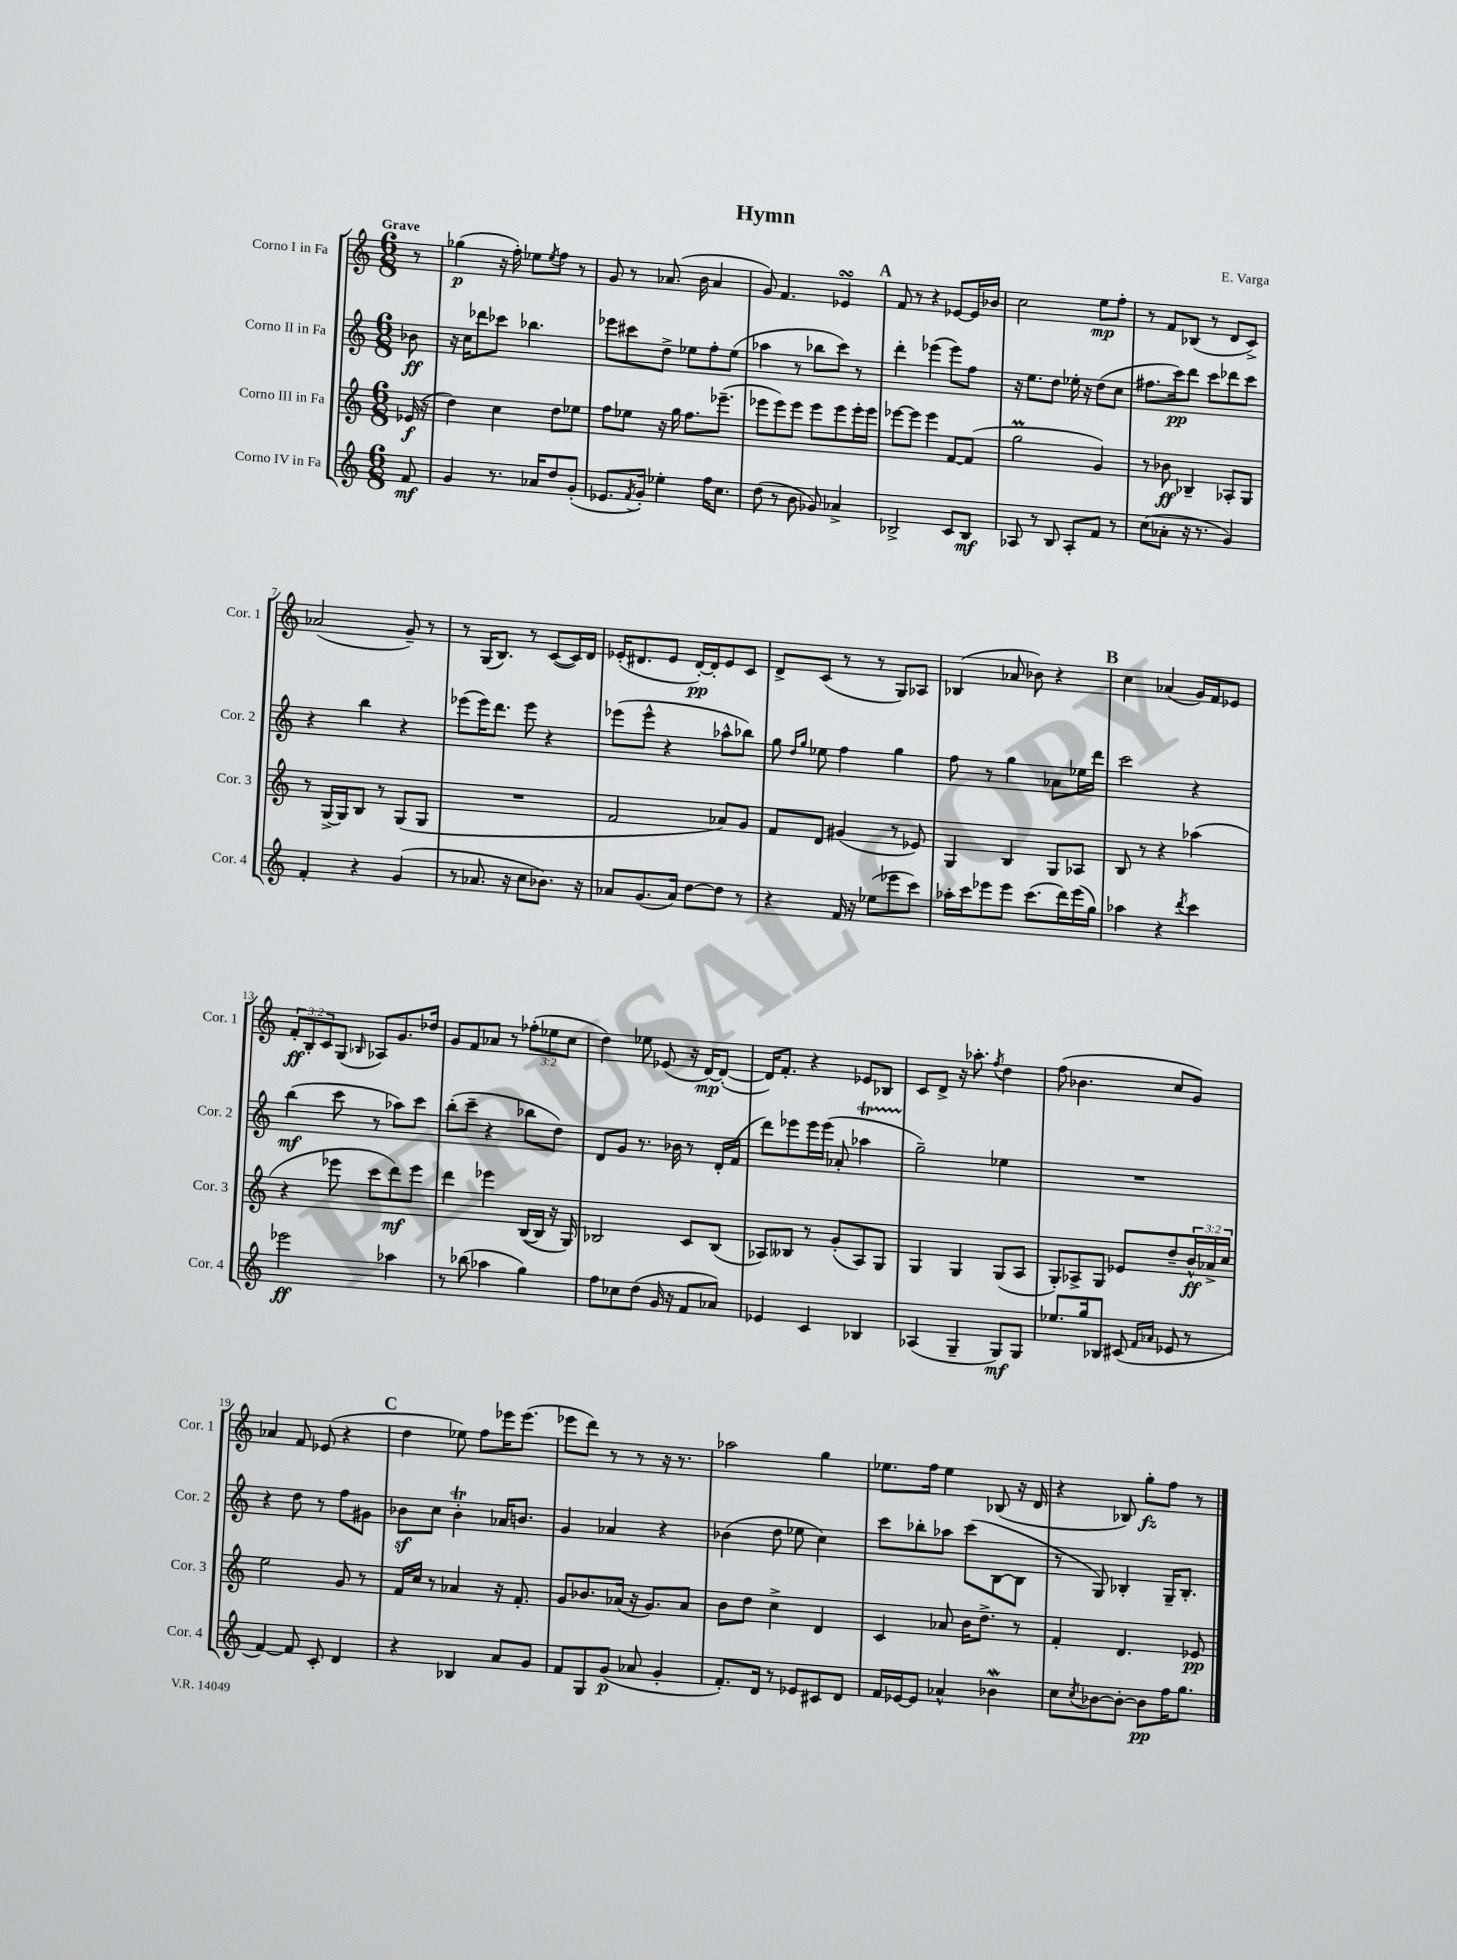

**kern	**dynam	**kern	**dynam	**kern	**dynam	**kern	**dynam
*part4	*part4	*part3	*part3	*part2	*part2	*part1	*part1
*staff4	*staff4	*staff3	*staff3	*staff2	*staff2	*staff1	*staff1
*I"Corno IV in Fa	*	*I"Corno III in Fa	*	*I"Corno II in Fa	*	*I"Corno I in Fa	*
*I'Cor. 4	*	*I'Cor. 3	*	*I'Cor. 2	*	*I'Cor. 1	*
*clefG2	*	*clefG2	*	*clefG2	*	*clefG2	*
*k[]	*	*k[]	*	*k[]	*	*k[]	*
*M6/8	*	*M6/8	*	*M6/8	*	*M6/8	*
=	=	=	=	=	=	=	=
!	!	!	!	!	!	!LO:TX:a:B:t=Grave	!
8f/	mf	(16e-X/	f	8b-X\	ff	8r	.
.	.	16r	.	.	.	.	.
=1	=1	=1	=1	=1	=1	=1	=1
4g/	.	4dd\)	.	16r	.	(4gg-X\	p
.	.	.	.	16cc\KL	.	.	.
.	.	.	.	8ddd-X\	.	.	.
8.r	.	4cc\	.	8ccc-X\J	.	16r	.
.	.	.	.	.	.	16ff'\)	.
.	.	.	.	4.bb-X\	.	8ee-X\L	.
16a-X/KL	.	.	.	.	.	.	.
.	.	.	.	.	.	8qee-/	.
8dd/	.	8dd\L	.	.	.	8ff\J	.
(8g'/J	.	8ee-X\J	.	.	.	8r	.
=2	=2	=2	=2	=2	=2	=2	=2
8.e-X/L	.	8ff\L	.	8eee-X\L	.	8g/	.
.	.	8ee-X\J	.	8ccc#X\	.	8r	.
8qf/	.	.	.	.	.	.	.
16g'/Jk)	.	.	.	.	.	.	.
4ee-X'\	.	16r	.	8dd^\J	.	(8.a-X/	.
.	.	16gg\	.	.	.	.	.
.	.	8.ff\L	.	8ee-X\L	.	.	.
.	.	.	.	.	.	16b\	.
16ff\KL	.	.	.	8ff'\	.	4a-/	.
8.cc\J	.	(8.eee-X~\J	.	.	.	.	.
.	.	.	.	(8ee-\J	.	.	.
=3	=3	=3	=3	=3	=3	=3	=3
(8dd\	.	8eee-X\L	.	4aa-X\	.	8g/)	.
8r	.	8eee-\)	.	.	.	4.f/	.
8b\	.	8eee-\J	.	8r	.	.	.
8g-X/)	.	8eee-\L	.	8bb-X\L	.	.	.
4a-X^/	.	8eee-\	.	8ccc\J)	.	4e-XsSSs/	.
.	.	16eee-'\L	.	8r	.	.	.
.	.	16eee-\JJ	.	.	.	.	.
!!LO:REH:place=s1:t=A
=4	=4	=4	=4	=4	=4	=4	=4
2B-X^/	.	[8eee-X\L	.	4ddd'\	.	8f/	.
.	.	8eee-\J]	.	.	.	8r	.
.	.	4eee-\	.	(4eee-X\	.	4r	.
8c/L	.	[8f/L	.	8eee-\L)	.	[8e-X/L	.
8B-/J	mf	(8f/J]	.	8ff\J	.	16e-/L]	.
.	.	.	.	.	.	16b-X/JJ	.
=5	=5	=5	=5	=5	=5	=5	=5
8A-X/	.	2ggM\	.	16r	.	2cc\	.
.	.	.	.	8.ee\L	.	.	.
8r	.	.	.	.	.	.	.
8B/	.	.	.	8dd\J	.	.	.
8A-'/L	.	.	.	16ee-X'\	.	.	.
.	.	.	.	16r	.	.	.
8f/J	.	4g/)	.	(8dd\L	.	8ee\L	mp
8r	.	.	.	8cc\J	.	8ff'\J	.
=6	=6	=6	=6	=6	=6	=6	=6
(8cc\L	.	8r	.	8.ff#X\L	.	8r	.
8a-X'\J	.	8b-X\	ff	.	.	8f/L	.
.	.	.	.	16ccc\k)	pp	.	.
16r	.	4B-X~/	.	8ddd\J	.	(8B-X/J	.
8.r	.	.	.	.	.	.	.
.	.	.	.	8ccc\L	.	8r	.
4g/)	.	8A-X'/L	.	8ddd-X\	.	8d/L	.
.	.	8G/J	.	8ccc\J	.	8c^/J)	.
!!LO:LB:g=z
=7	=7	=7	=7	=7	=7	=7	=7
4f'/	.	8r	.	4r	.	(2a-X/	.
.	.	[16G^/LL	.	.	.	.	.
.	.	16G/J]	.	.	.	.	.
4r	.	8B/J	.	4bb\	.	.	.
.	.	8r	.	.	.	.	.
(4g/	.	(8G/L	.	4r	.	8g~/)	.
.	.	8G/J	.	.	.	8r	.
=8	=8	=8	=8	=8	=8	=8	=8
8r	.	2.r	.	(8eee-X\L	.	8r	.
8.a-X/	.	.	.	16eee-\K)	.	(16G/KL	.
.	.	.	.	8.ddd\J	.	8.B/J)	.
16r	.	.	.	.	.	.	.
8cc\L	.	.	.	8eee-\	.	8r	.
8.b-X\J)	.	.	.	4r	.	([8c/L	.
.	.	.	.	.	.	16c/L])	.
16r	.	.	.	.	.	16d/JJ	.
=9	=9	=9	=9	=9	=9	=9	=9
8a-X/L	.	2f/	.	(8eee-X\L	.	(16e-X'/KL	.
.	.	.	.	.	.	8.d#X/	.
(8.g/	.	.	.	8eee-^^\J	.	.	.
.	.	.	.	4r	.	8e-/J	.
16a-/Jk)	.	.	.	.	.	.	.
[8dd\L	.	.	.	.	.	[16d#'/LL)	pp
.	.	.	.	.	.	16d#'/J]	.
8dd\J]	.	8a-X/L)	.	8aa-X^^\L	.	8e-/	.
8r	.	8g/J	.	8bb-X\J)	.	8c/J	.
=10	=10	=10	=10	=10	=10	=10	=10
4r	.	8f/L	.	8gg\	.	8d^/L	.
.	.	.	.	16qqdd/LL	.	.	.
.	.	.	.	16qqgg/JJ	.	.	.
.	.	8d/J	.	8ee-X\	.	(8c/J	.
16f/	.	(4g#X/	.	4ff\	.	8r	.
16r	.	.	.	.	.	.	.
(8ee-X\L	.	.	.	.	.	8r	.
8eee-X\	.	8r	.	4gg\	.	8G/L)	.
8ccc\J)	.	8e-X/)	.	.	.	8A-X/J	.
=11	=11	=11	=11	=11	=11	=11	=11
16aa-X'\LL	.	4G/	.	8ff\	.	(4B-X/	.
16ccc\J	.	.	.	.	.	.	.
8eee-X\	.	.	.	8r	.	.	.
8eee-\J	.	4B/	.	4gg\	.	8a-X/	.
(8.ccc\L	.	.	.	.	.	8b-X\)	.
.	.	8G/L	.	8a-X\L	.	4r	.
16ddd\L)	.	.	.	.	.	.	.
(16eee-\	.	8A-X/J	.	16ee-X\L	.	.	.
16gg\JJ)	.	.	.	16ddd\JJ	.	.	.
!!LO:REH:place=s1:t=B
=12	=12	=12	=12	=12	=12	=12	=12
4aa-X\	.	8B/	.	2ccc\	.	4cc\	.
.	.	8r	.	.	.	.	.
4r	.	4r	.	.	.	(4a-X/	.
8qddd/	.	.	.	.	.	.	.
4ccc\	.	(4aa-X\	.	4r	.	16g/LL)	.
.	.	.	.	.	.	16f/J	.
.	.	.	.	.	.	8e-X/J	.
!!LO:LB:g=z
=13	=13	=13	=13	=13	=13	=13	=13
2eee-X\	ff	4r	.	(4bb\	mf	12f'/L	ff
.	.	.	.	.	.	12B'/	.
.	.	.	.	.	.	12c/	.
.	.	8eee-X\	.	8ccc\	.	(8G/J	.
.	.	.	.	.	.	16qqB-X/	.
.	.	8ccc\L	.	8r	.	8A-X/L)	.
4aa-X\	.	8ddd\)	mf	8aa-X\L)	.	8.g/	.
.	.	8eee-\J	.	8ccc\J	.	.	.
.	.	.	.	.	.	16dd-X/Jk	.
=14	=14	=14	=14	=14	=14	=14	=14
8r	.	4ddd\	.	(8bb'\L	.	8g/L	.
(8bb-X\	.	.	.	8ccc~\J	.	8f/	.
4aa-X\	.	4eee-X\	.	4r	.	8a-X/J	.
.	.	.	.	.	.	8r	.
4gg\)	.	([16B/LL	.	8bb-X\L	.	(12ff-X'\L	.
.	.	16B/JJ]	.	.	.	.	.
.	.	.	.	.	.	12ee-X\	.
.	.	16r	.	8dd\J)	.	.	.
.	.	.	.	.	.	12cc\J	.
.	.	16G/)	.	.	.	.	.
=15	=15	=15	=15	=15	=15	=15	=15
8ff\L	.	2B-X/	.	8d/L	.	4dd\)	.
8cc-X\	.	.	.	8g/J	.	.	.
(8dd\J	.	.	.	8.r	.	8ee-X\	.
16g/	.	.	.	.	.	(8e-X/	.
16r	.	.	.	16b-X\	.	.	.
8f/L	.	8c/L	.	8r	.	16r	.
.	.	.	.	.	.	[16d/KL)	mp
8a-X/J)	.	(8B-/J	.	16d'/LL	.	(8d'/J_	.
.	.	.	.	(16f/JJ	.	.	.
=16	=16	=16	=16	=16	=16	=16	=16
4e-X/	.	8A-X/L)	.	8ddd\L)	.	16d/KL])	.
.	.	.	.	.	.	8.f'/J	.
.	.	8B--X/J	.	8eee-X\	.	.	.
4c/	.	8r	.	16eee-\L	.	4r	.
.	.	.	.	(16eee-\JJ	.	.	.
.	.	(8g'/L	.	8a-X'/	.	.	.
4B-X/	.	8A-/)	.	4aa-XT\	.	8e-X/L	.
.	.	8G/J	.	.	.	8B-X/J	.
=17	=17	=17	=17	=17	=17	=17	=17
(4A-X/	.	4G/	.	2gg~\)	.	8c/L	.
.	.	.	.	.	.	8d^/J	.
4G~/	.	4G/	.	.	.	16r	.
.	.	.	.	.	.	8.aa-X'\	.
.	.	.	.	.	.	8qff/	.
8G/L)	mf	(8G/L	.	4ee-X\	.	4dd\	.
8G/J	.	8A/J	.	.	.	.	.
=18	=18	=18	=18	=18	=18	=18	=18
8.ee-X/L	.	8G'/L)	.	2.r	.	(8ff\	.
.	.	8A-X^/	.	.	.	4.b-X\	.
16gg/k	.	.	.	.	.	.	.
8B-X/J	.	8G/J	.	.	.	.	.
(8c#X/	.	8e-X/L	.	.	.	.	.
16qqf/LL	.	.	.	.	.	.	.
16qqa-X/JJ	.	.	.	.	.	.	.
8e-X/	.	8dd~/	.	.	.	8cc/L	.
8r	.	24b^^/L	ff	.	.	8g/J)	.
.	.	24a-X^/	.	.	.	.	.
.	.	24cc/JJ	.	.	.	.	.
!!LO:LB:g=z
=19	=19	=19	=19	=19	=19	=19	=19
[4f/)	.	2ee\	.	4r	.	4a-X/	.
8f/]	.	.	.	8dd\	.	8f/	.
8c'/	.	.	.	8r	.	(8e-X/	.
4d/	.	8g/	.	8ff\L	.	4r	.
.	.	8r	.	8g#X\J	.	.	.
!!LO:REH:place=s1:t=C
=20	=20	=20	=20	=20	=20	=20	=20
4r	.	16f/LL	.	8b-Xz\L	.	4dd\	.
.	.	16cc/JJ	.	.	.	.	.
.	.	8r	.	8cc\J	.	.	.
4B-X/	.	4a-X/	.	4b-T'\	.	8ee-X\)	.
.	.	.	.	.	.	8ff\L	.
8a/L	.	16r	.	16a-X/KL	.	16eee-X\K	.
.	.	8.f'/	.	8.bn/J	.	(8.eee-\J	.
8g/J	.	.	.	.	.	.	.
=21	=21	=21	=21	=21	=21	=21	=21
8f/L	.	8g/L	.	4g/	.	8eee-X\L	.
8G/	.	8.b-X/	.	.	.	8ddd\J)	.
(8g/J	p	.	.	4a-X/	.	8r	.
.	.	(16a-X/Jk	.	.	.	.	.
8a-X/	.	16r	.	.	.	8r	.
.	.	8.g/L)	.	.	.	.	.
4g'/	.	.	.	4r	.	16r	.
.	.	.	.	.	.	8.r	.
.	.	8a-/J	.	.	.	.	.
=22	=22	=22	=22	=22	=22	=22	=22
8.f'/L)	.	8b\L	.	(4b-X\	.	2aa-X\	.
.	.	8dd\J	.	.	.	.	.
16d/Jk	.	.	.	.	.	.	.
8r	.	4cc^\	.	8dd\	.	.	.
8e-X/L	.	.	.	8ee-X\	.	.	.
8c#X/	.	4d/	.	4cc\)	.	4gg\	.
8d/J	.	.	.	.	.	.	.
=23	=23	=23	=23	=23	=23	=23	=23
16f/LL	.	4c/	.	8ccc\L	.	8.ee-X\L	.
[16e-X/J	.	.	.	.	.	.	.
8e-/J]	.	.	.	8bb-X'\	.	.	.
.	.	.	.	.	.	16ff\Jk	.
4a-X^^/	.	8a-X/	.	8aa-X\J	.	4ee-\	.
.	.	16b\KL	.	(8ccc\L	.	.	.
.	.	8.dd^\J	.	.	.	.	.
4b-Xw\	.	.	.	[8B\	.	(8B-X/	.
.	.	8r	.	8B\J]	.	16r	.
.	.	.	.	.	.	16d/	.
=24	=24	=24	=24	=24	=24	=24	=24
8cc\L	.	4f'/	.	8r	.	4r	.
8qcc/	.	.	.	.	.	.	.
[8b-X\	.	.	.	8G/)	.	.	.
8b-'\J_	.	4.d/	.	4B-X'/	.	8B-X/)	.
8b-\L]	pp	.	.	.	.	8gg'\L	fz
16ff\K	.	.	.	16G~/KL	.	8ff\J	.
8.gg\J	.	.	.	8.B-'/J	.	.	.
.	.	8e-X/	pp	.	.	8r	.
==	==	==	==	==	==	==	==
*-	*-	*-	*-	*-	*-	*-	*-
